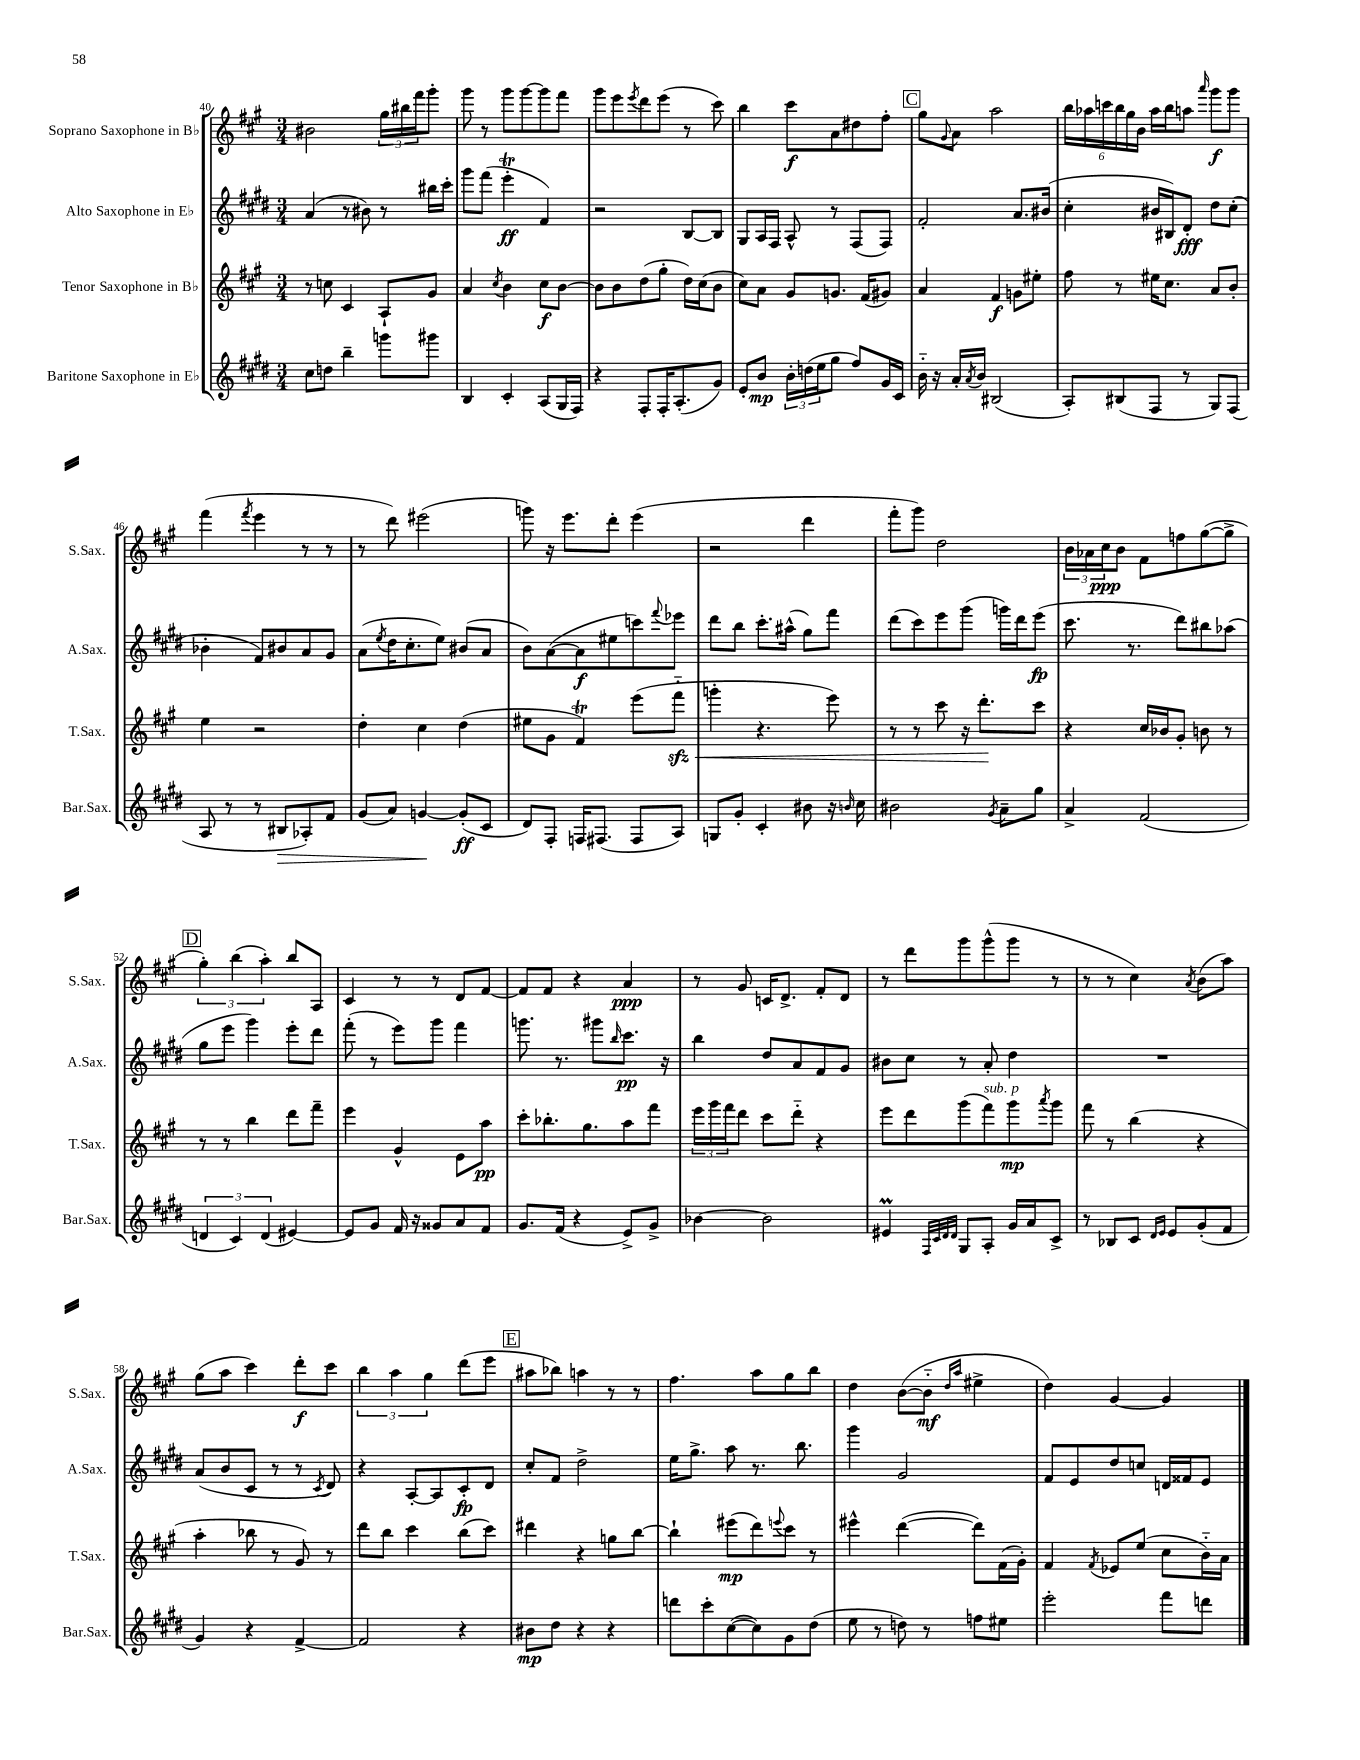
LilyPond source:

<<
\new StaffGroup <<
\new Staff = "s0" \with { instrumentName = "Soprano Saxophone in Bb" shortInstrumentName = "S.Sax." } {
    \clef treble \key a \major \numericTimeSignature \time 3/4
    bis'2 \tuplet 3/2 { gis''16 bis''16 fis'''16 } gis'''8-. |
    gis'''8 r8 gis'''8 gis'''8~ gis'''8 fis'''8 |
    gis'''8 e'''8 \acciaccatura { e'''8 } d'''8 e'''8( r8 cis'''8) |
    b''4 cis'''8\f a'8 dis''8 fis''8-. |
    \mark \markup { \box "C" } gis''8 \appoggiatura { gis'8 } a'8 a''2 |
    \tuplet 6/4 { b''16 aes''16 c'''16 b''16 gis''16 b'16 } aes''16 b''16 a''8 \grace { a'''16 } gis'''8\f gis'''8 |
    fis'''4( \acciaccatura { fis'''8 } e'''4 r8 r8 |
    r8 d'''8) eis'''2( |
    g'''8) r16 e'''8. d'''8-. e'''4( |
    r2 d'''4 |
    fis'''8-. gis'''8) d''2 |
    \tuplet 3/2 { b'16 aes'16 cis''16\ppp } b'8 fis'8 f''8 gis''8~( gis''8-> |
    \mark \markup { \box "D" } \tuplet 3/2 { gis''4-.) b''4( a''4-.) } b''8 a8 |
    cis'4 r8 r8 d'8 fis'8~ |
    fis'8 fis'8 r4 a'4\ppp |
    r8 gis'8 c'16 d'8.-> fis'8-. d'8 |
    r8 d'''8 gis'''8 gis'''8-^( gis'''8 r8 |
    r8 r8 cis''4) \acciaccatura { a'8 } b'8( a''8) |
    gis''8( a''8 cis'''4) d'''8-.\f cis'''8 |
    \tuplet 3/2 { b''4 a''4 gis''4 } d'''8( e'''8 |
    \mark \markup { \box "E" } ais''8 bes''8) a''4 r8 r8 |
    fis''4. a''8 gis''8 b''8 |
    d''4 b'8~( b'8-_\mf \grace { d''16 a''16 } eis''4-> |
    d''4) gis'4~ gis'4 \bar "|." |
}
\new Staff = "s1" \with { instrumentName = "Alto Saxophone in Eb" shortInstrumentName = "A.Sax." } {
    \clef treble \key e \major \numericTimeSignature \time 3/4
    a'4( r8 bis'8) r8 bis''16 cis'''16-. |
    gis'''8 fis'''8( e'''4-.\trill\ff fis'4) |
    r2 b8~ b8 |
    gis8 a16 fis16 a8-^ r8 fis8( fis8) |
    \mark \markup { \box "C" } fis'2-. a'8. bis'16( |
    cis''4-. bis'16 bis16) dis'8-.\fff dis''8 cis''8-.( |
    bes'4-. fis'8) bis'8 a'8 gis'8 |
    a'8( \acciaccatura { e''8 } dis''16 cis''8.-. e''8) bis'8( a'8 |
    b'8) a'8~( a'8\f eis''8 c'''8) \appoggiatura { fis'''8 } ees'''8 |
    dis'''8 b''8 cis'''8.-. ais''16-^( gis''8) fis'''8 |
    dis'''8( cis'''8) e'''8 gis'''8( g'''16) dis'''16 e'''8\fp( |
    cis'''8. r8. dis'''8) bis''8 aes''8( |
    \mark \markup { \box "D" } gis''8 e'''8 gis'''4) e'''8-. dis'''8 |
    fis'''8-.( r8 e'''8) gis'''8 fis'''4 |
    g'''8. r8. gis'''8 \grace { b''16 } cis'''8.\pp r16 |
    b''4 dis''8 a'8 fis'8 gis'8 |
    bis'8 cis''8 r8 a'8-. dis''4 |
    R2. |
    a'8( b'8 cis'8 r8 r8 \acciaccatura { cis'8 } dis'8) |
    r4 a8~-. a8 cis'8-.\fp dis'8 |
    \mark \markup { \box "E" } cis''8-. fis'8 dis''2-> |
    e''16 gis''8.-> a''8 r8. b''8. |
    gis'''4 gis'2 |
    fis'8 e'8 dis''8 c''8 d'16 fisis'16 e'8 \bar "|." |
}
\new Staff = "s2" \with { instrumentName = "Tenor Saxophone in Bb" shortInstrumentName = "T.Sax." } {
    \clef treble \key a \major \numericTimeSignature \time 3/4
    r8 c''8 cis'4 a8-! gis'8 |
    a'4 \acciaccatura { cis''8 } b'4 cis''8\f b'8~ |
    b'8 b'8 d''8( gis''8-. d''16) cis''16( b'8 |
    cis''8) a'8 gis'8 g'8. fis'16( gis'8) |
    \mark \markup { \box "C" } a'4 fis'4\f g'8 eis''8-. |
    fis''8 r8 eis''16 cis''8. a'8 b'8-. |
    e''4 r2 |
    d''4-. cis''4 d''4( |
    eis''8 gis'8 fis'4\trill) e'''8( fis'''8-_\sfz\< |
    g'''4-. r4. e'''8) |
    r8 r8 cis'''8 r16 d'''8.-.\! cis'''8 |
    r4 cis''16 bes'16 gis'8-. b'8 r8 |
    \mark \markup { \box "D" } r8 r8 b''4 d'''8 fis'''8-- |
    e'''4 gis'4-^ e'8 a''8\pp |
    cis'''8-. bes''8.-. gis''8. a''8 fis'''8 |
    \tuplet 3/2 { e'''16 gis'''16 fis'''16 } d'''8 cis'''8 d'''8-_ r4 |
    e'''8 d'''8 gis'''8( fis'''8^\markup { \italic "sub. p" }) gis'''8\mp \acciaccatura { a'''8 } gis'''8 |
    fis'''8 r8 b''4( r4 |
    a''4-. bes''8 r8 gis'8) r8 |
    d'''8 b''8 cis'''4 b''8( cis'''8) |
    \mark \markup { \box "E" } dis'''4 r4 g''8 b''8~ |
    b''4-! eis'''8\mp( d'''8) \appoggiatura { e'''8 } cis'''8 r8 |
    eis'''4-^ d'''4~( d'''8) fis'16( gis'16-.) |
    fis'4 \acciaccatura { fis'8 } ees'8 e''8( cis''8 b'16-_) a'16 \bar "|." |
}
\new Staff = "s3" \with { instrumentName = "Baritone Saxophone in Eb" shortInstrumentName = "Bar.Sax." } {
    \clef treble \key e \major \numericTimeSignature \time 3/4
    cis''8 d''8 b''4-- g'''8 gis'''8 |
    b4 cis'4-. a8( gis16 fis16) |
    r4 fis8-. fis16-. a8.-.( gis'8) |
    e'8-. b'8\mp \tuplet 3/2 { b'16-. d''16( e''16 } gis''8 fis''8) gis'16 cis'16 |
    \mark \markup { \box "C" } b'16-_ r16 a'16-. \acciaccatura { a'8 } b'16 bis2( |
    a8-.) bis8( fis8 r8 gis8) fis8( |
    a8 r8 r8 bis8\> aes8-.) fis'8 |
    gis'8( a'8) g'4~\! g'8-.\ff( cis'8 |
    dis'8) fis8-. f16 fis8.( fis8 a8) |
    g8 gis'8-. cis'4-. bis'8 r16 \grace { b'16 } cis''16 |
    bis'2 \acciaccatura { gis'8 } a'8-- gis''8 |
    a'4-> fis'2( |
    \mark \markup { \box "D" } \tuplet 3/2 { d'4 cis'4) d'4( } eis'4~) |
    eis'8 gis'8 fis'16 r16 gisis'8 a'8 fis'8 |
    gis'8. fis'16( r4 e'8->) gis'8-> |
    bes'4~ bes'2 |
    eis'4\prall \grace { fis32 cis'32 dis'32 dis'32 } gis8 a8-. gis'16 a'16 cis'8-> |
    r8 bes8 cis'8 \grace { dis'16 e'16 } e'8 gis'8-.( fis'8 |
    gis'4) r4 fis'4~-> |
    fis'2 r4 |
    \mark \markup { \box "E" } bis'8\mp dis''8 r4 r4 |
    d'''8 cis'''8-. cis''8~( cis''8) gis'8 dis''8( |
    e''8 r8 d''8) r8 f''8 eis''8 |
    e'''2-. fis'''8 d'''8 \bar "|." |
}
>>
>>
\layout { \context { \Score currentBarNumber = #40 } }
